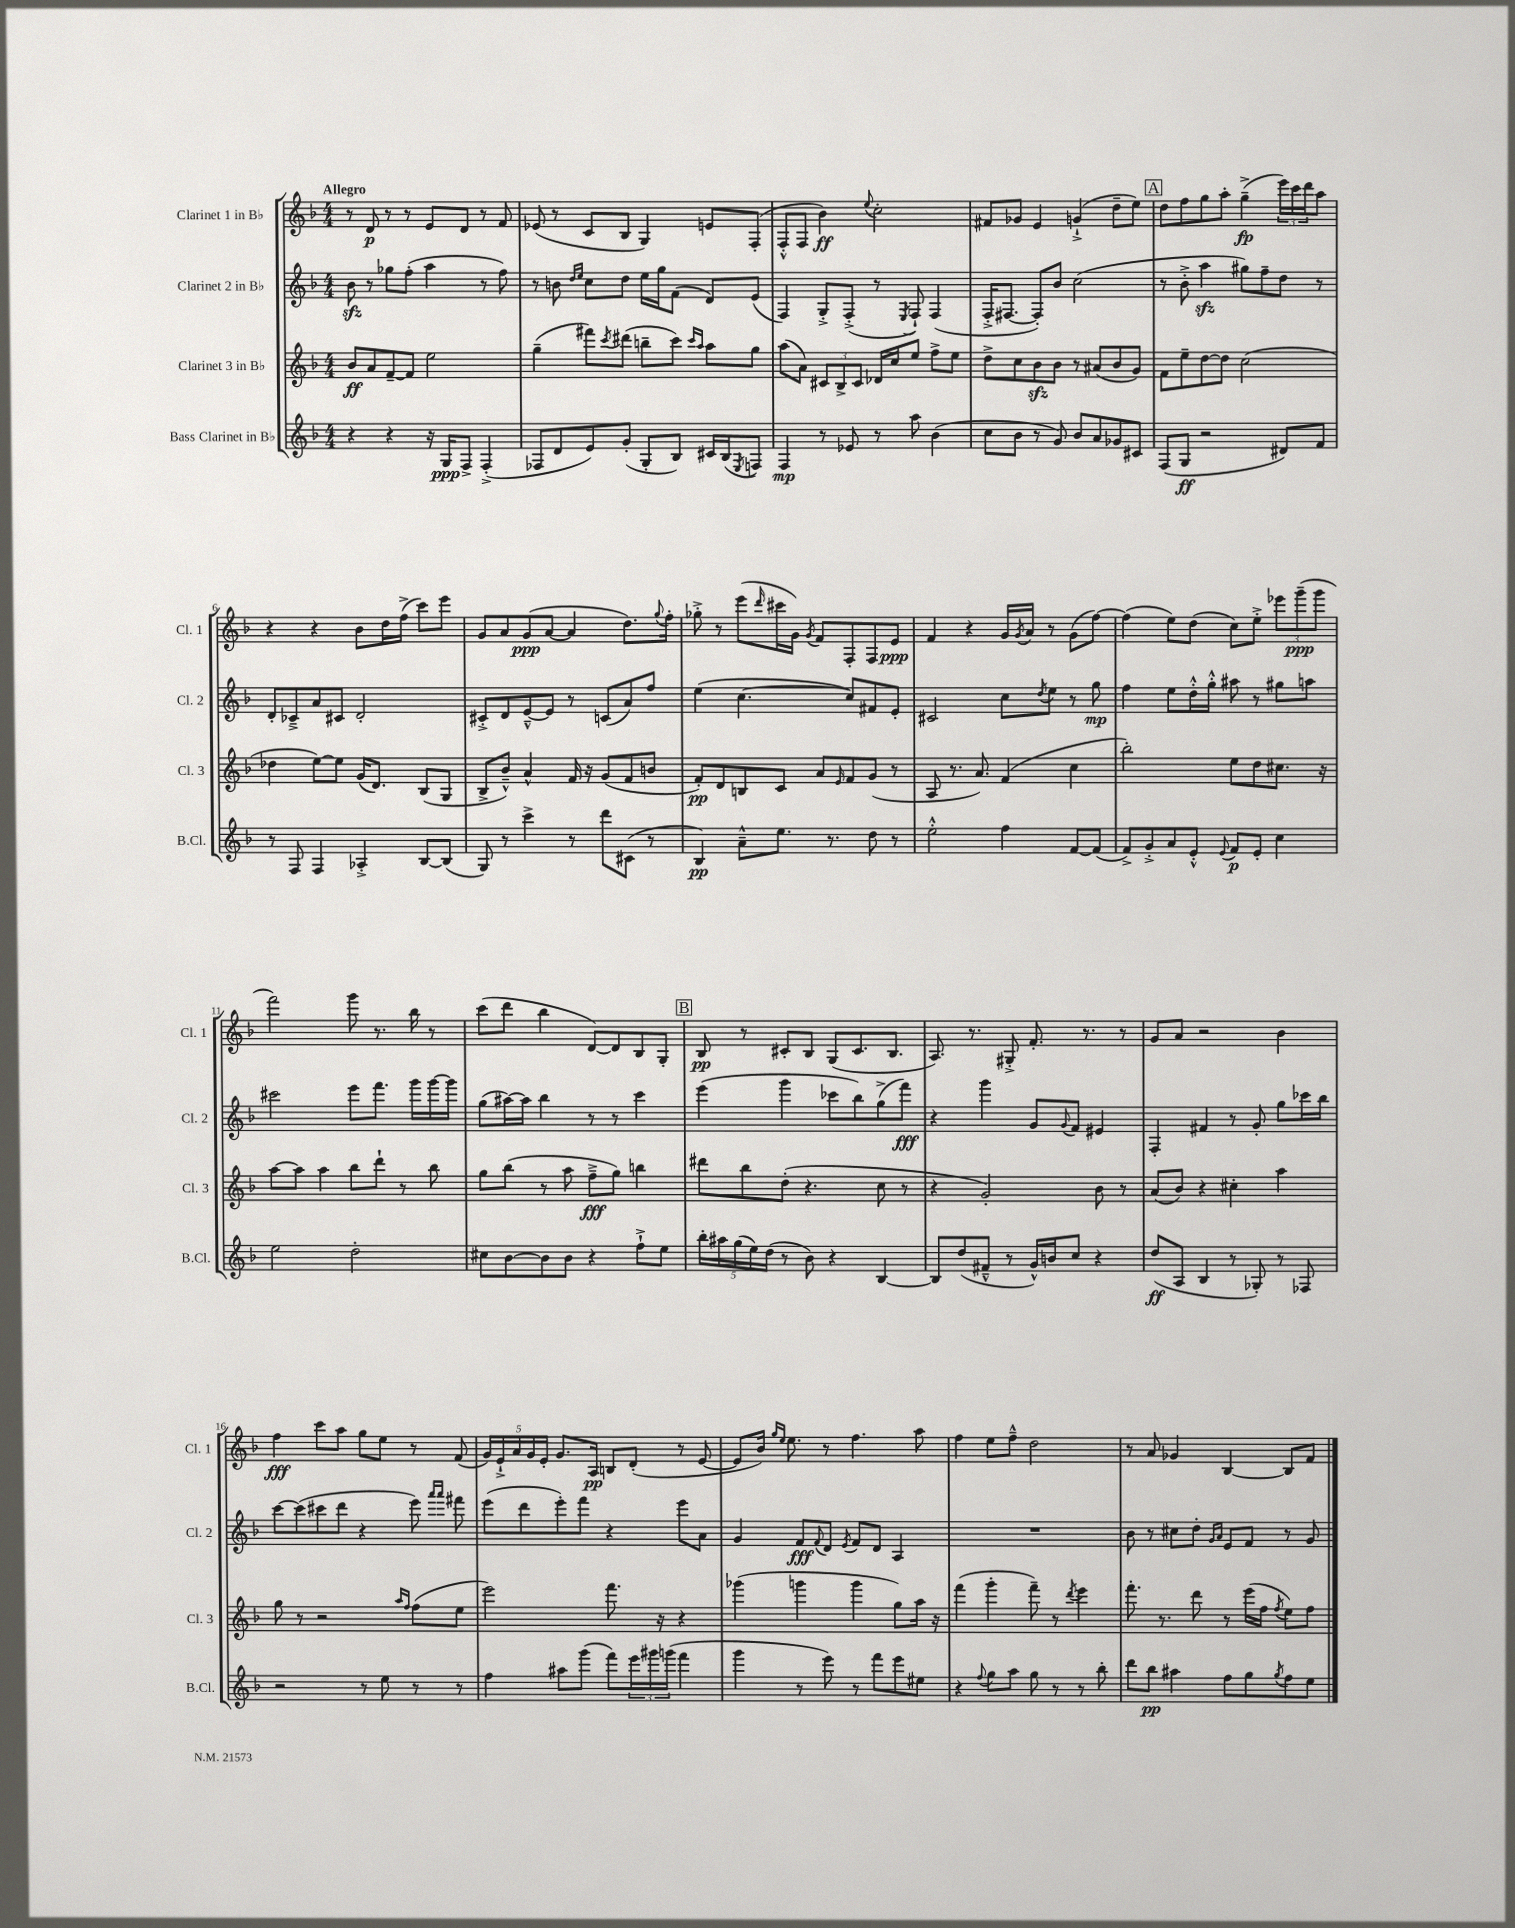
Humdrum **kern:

**kern	**kern	**kern	**kern
*staff4	*staff3	*staff2	*staff1
*clefG2	*clefG2	*clefG2	*clefG2
*k[b-]	*k[b-]	*k[b-]	*k[b-]
*M4/4	*M4/4	*M4/4	*M4/4
4r	8b-	8b-	8r
.	8a	8r	8d
4r	[8f~	8gg-	8r
.	8f]	(8ff'	8r
16r	2ee	4aa	8e
16G	.	.	.
8F^	.	.	8d
(4F'^	.	8r	8r
.	.	8ff)	8f
=	=	=	=
8F-	(4gg~	8r	(8e-
8d	.	8b	8r
.	.	16qqdd	.
.	.	16qqee	.
8e)	8fff#)	8cc	8c
.	8qccc	.	.
(8g'	(8ddd#	8dd	8B-
8G'	8bb~	16ee	4G)
.	.	16gg	.
8B-)	8ccc)	(8f	.
.	16qqccc	.	.
.	16qqaa	.	.
16c#	8aa	8d)	8e
(16B-	.	.	.
8qE	.	.	.
8F)	8gg	(8e	(8F'
=	=	=	=
4F	(8aa	4F)	8F'^^
.	8a)	.	8F
8r	12c#	8G'^	4b-)
.	12B-^	.	.
8e-	.	(8F'^	.
.	12c#	.	.
.	.	.	8qqee
8r	16d-	8r	2cc'
.	16cc	.	.
.	.	8qE	.
8aa	8ee	8F`)	.
(4b-	8ff^	(4F	.
.	8ee	.	.
=	=	=	=
8cc	8dd^	16F'^	8f#
.	.	[8.F#	.
8b-	8cc	.	8g-
8r	8b-	8F#'])	4e
8g)	8b-	8b-	.
8b-	8r	(2cc	(4g`^
8a	(8a#	.	.
8g-	8b-	.	8dd~
8c#	8g)	.	8ee)
=	=	=	=
(8F	8f	8r	8dd
8G	8ee~	8b-'^	8ff
2r	[8dd	4aa	8gg
.	8dd]	.	8aa'
.	(2cc	8gg#)	(4gg~^
.	.	8ff~	.
8d#)	.	8dd	24eee)
.	.	.	24ccc
.	.	.	24ddd
8f	.	8r	8aa
=	=	=	=
8r	4dd-	8d'	4r
8F	.	8c-~^	.
4F	[8ee)	8a	4r
.	8ee]	8c#	.
4A-'^	(16g	2d'	8b-
.	8.d)	.	.
.	.	.	16dd
.	.	.	(16ff^
[8B-	(8B-	.	8ccc)
(8B-]	8G	.	8eee
=	=	=	=
8G)	8B-^	8c#'^	8g
8r	8b-~^^)	8d	8a
4ccc^	4a^^	[8e~^^	(8g
.	.	8e]	[8a
8r	16f	8r	4a]
.	16r	.	.
8ddd	(8g	(8c	.
(8c#	8f	8a)	8.dd)
8r	8b	8ff	.
.	.	.	8qqgg
.	.	.	16ff'
=	=	=	=
4B-)	8f')	(4ee	8gg-'^
.	8d	.	8r
8a~^^	8B	[4.cc	(8eee
.	.	.	16qqddd
8.ee	8c	.	16ccc#
.	.	.	16g)
.	.	.	8qg
.	8a	.	8f
8.r	.	.	.
.	16qqe	.	.
.	8f	8cc])	8F'
8dd	(8g	8f#	8F
8r	8r	8e'	8e
=	=	=	=
2ee'^^	8A	2c#	4f
.	8.r	.	.
.	.	.	4r
.	8.a)	.	.
4ff	(4f	8cc	16g
.	.	.	8qg
.	.	.	16a
.	.	8qdd	.
.	.	8ee	8r
[8f	4cc	8r	(8g
(8f]	.	8gg	[8ff)
=	=	=	=
8f^)	2bb-')	4ff	(4ff]
8g'^	.	.	.
8a	.	8ee	8ee)
8e'^^	.	16dd'^^	(8dd
.	.	16gg'^^	.
8qqe	.	.	.
8f	8ee	8aa#	8cc)
8e'	8dd	8r	8ee'^
4cc	8.cc#	8gg#	12eee-
.	.	.	(12ggg~
.	.	8aa	.
.	.	.	12ggg
.	16r	.	.
=	=	=	=
2ee	[8aa	2ccc#	2fff)
.	8aa]	.	.
.	4aa	.	.
2dd'	8bb-	8eee	8ggg
.	8ddd`	8.fff	8.r
.	8r	.	.
.	.	16ggg	16bb-
.	8bb-	[16ggg	8r
.	.	16ggg]	.
=	=	=	=
8cc#	8gg	(8gg	(8ccc
[8b-	(8bb-	[16aa#)	8ddd
.	.	16aa#]	.
8b-]	8r	4bb-	4bb-
8b-	8aa	.	.
4r	8ff~^	8r	[8d)
.	8gg)	8r	8d]
8ff`^	4bb	4ccc	8B-
8ee	.	.	8G'
=	=	=	=
20bb-'	8ddd#	(4eee	8B-
20aa#	.	.	.
(20gg	.	.	.
.	8bb-	.	8r
20ee)	.	.	.
(20dd	.	.	.
8r	(8dd'	4ggg	8c#'
8b-)	4.r	.	8B-
4r	.	8ccc-	(8G
.	.	8bb-)	8.c#
[4B-	8cc	(8gg^	.
.	.	.	8.B-
.	8r	8fff)	.
=	=	=	=
8B-]	4r	4r	8.A)
(8dd	.	.	.
.	.	.	8.r
8f#~^^	2g')	4ggg	.
8r	.	.	8G#'^
16g^^)	.	8g	8.f'
16b	.	.	.
.	.	8qqg	.
8cc	.	8f	.
.	.	.	8.r
4r	8b-	4e#	.
.	8r	.	8r
=	=	=	=
(8dd	(8a	4F'	8g
8A	8b-)	.	8a
4B-	4r	4f#	2r
8r	4cc#'	8r	.
8G-')	.	8g'	.
8r	4aa	8gg	4b-
8F-	.	16ccc-	.
.	.	16bb-	.
=	=	=	=
2r	8gg	[8ccc	4ff
.	8r	(8ccc]	.
.	2r	8ccc#	8ccc
.	.	8ddd	8aa
8r	.	4r	8gg
8ee	.	.	8ee
.	16qqaa	.	.
.	16qqff	.	.
8r	(8ff	8eee)	8r
.	.	16qqaaa	.
.	.	16qqaaa	.
8r	8ee	8fff#	(8f
=	=	=	=
4ff	2eee)	(8eee	20g)
.	.	.	20e`^
.	.	.	20a
.	.	8ddd	.
.	.	.	20g
.	.	.	20e'
8aa#	.	8eee')	8.g
(8ggg	.	8fff	.
.	.	.	16A
8fff)	8.fff	4r	8B
24eee	.	.	(8d'
24ggg#	.	.	.
.	16r	.	.
(24ggg	.	.	.
4fff	4r	8eee	8r
.	.	8a	[8e
=	=	=	=
4ggg	(4ggg-	4g	8e]
.	.	.	16b-)
.	.	.	16qqgg
.	.	.	16qqee
.	.	.	8.ee
8r	4ggg	8f	.
.	.	8qqf	.
8eee)	.	8d	8r
.	.	8qe	.
8r	4ggg	8f	4.ff
8fff	.	8d	.
8eee	8gg)	4A	.
8ee#	16aa	.	8aa
.	16r	.	.
=	=	=	=
4r	(4fff	1r	4ff
8qqff	.	.	.
8gg	4ggg'	.	8ee
8aa	.	.	8ff~^^
8gg	8fff~)	.	2dd
8r	8r	.	.
.	8qddd	.	.
8r	4eee	.	.
8bb-'	.	.	.
=	=	=	=
8ddd	8.fff'	8b-	8r
8bb-	.	8r	8a
.	8.r	.	.
4aa#	.	8cc#	4g-
.	8ddd	8dd'	.
.	.	16qqg	.
.	.	16qqa	.
8ff	8r	8e	[4B-
8gg	(16eee	8f	.
.	16ff	.	.
8qgg	8qff	.	.
8ff	8ee)	8r	8B-]
8ee	8ff	8g	8f
==	==	==	==
*-	*-	*-	*-
